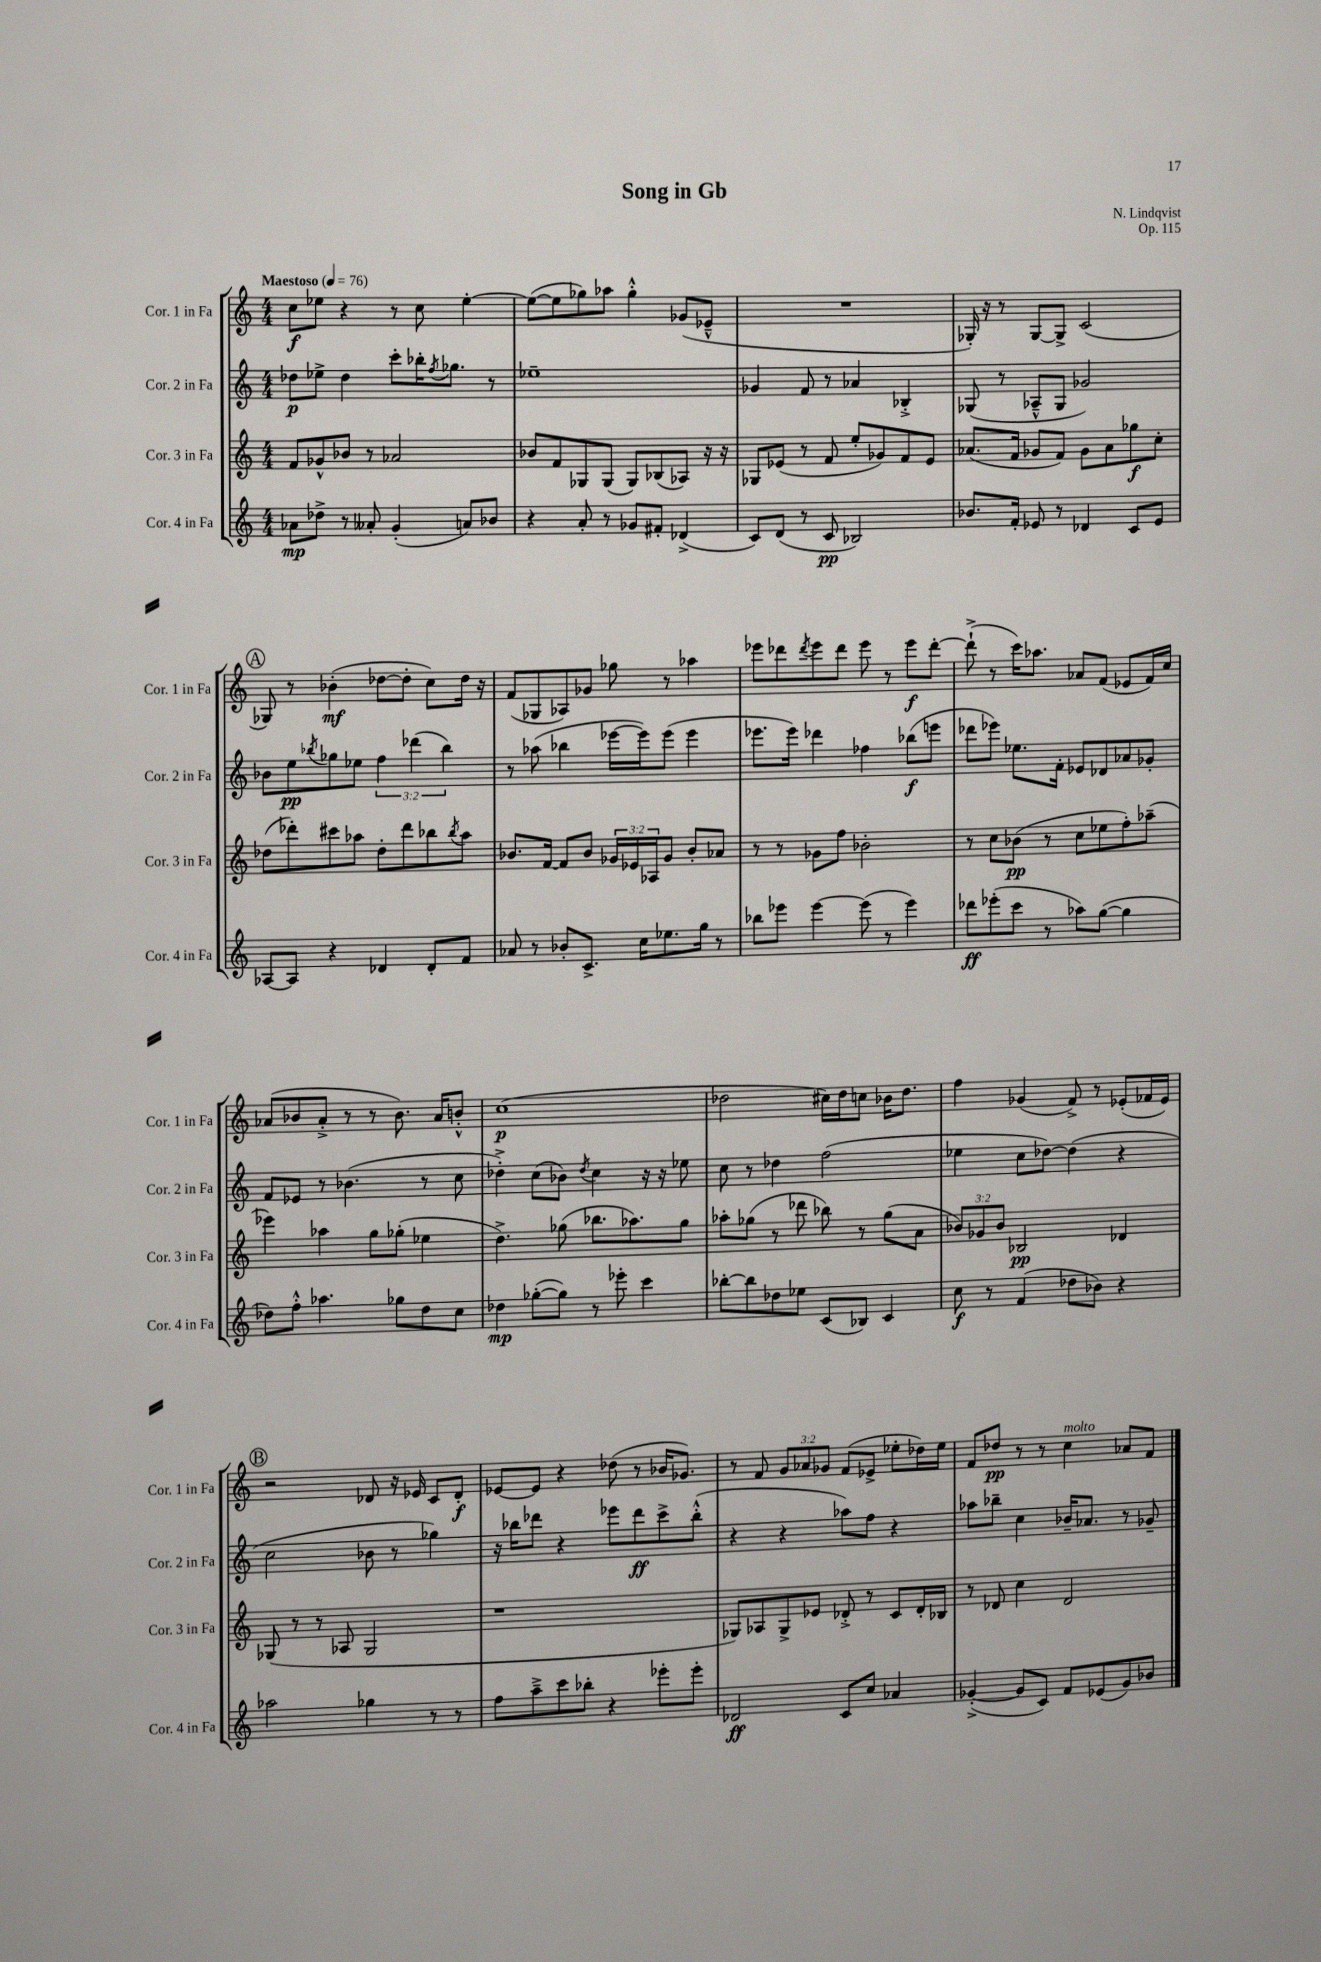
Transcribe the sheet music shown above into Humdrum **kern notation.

**kern	**kern	**kern	**kern
*staff4	*staff3	*staff2	*staff1
*clefG2	*clefG2	*clefG2	*clefG2
*k[]	*k[]	*k[]	*k[]
*M4/4	*M4/4	*M4/4	*M4/4
*MM76	*MM76	*MM76	*MM76
8a-	8f	8dd-	8cc
8dd-^	8g-^^	8ee-^	8ee-
8r	8b-	4dd-	4r
8a--'	8r	.	.
(4g'	2a-	8ccc'	8r
.	.	16bb-'	8cc
.	.	8qff	.
.	.	8.gg-	.
8a)	.	.	[4ee-'
8b-	.	8r	.
=	=	=	=
4r	8b-	1ee-~	(8ee-_
.	8f	.	8ee-]
8a'	8G-	.	8gg-)
8r	(8G-	.	8aa-
8g-	8G-)	.	4gg-'^^
8f#'	(8B-	.	.
(4d-^	8A-)	.	(8g-
.	16r	.	8e-~^^
.	16r	.	.
=	=	=	=
8c)	8G-	4g-	1r
(8d	(8e-	.	.
8r	8r	8f	.
8c	8f	8r	.
2B-)	8ee'	4a-	.
.	8g-)	.	.
.	8f	4B-'^	.
.	8e-	.	.
=	=	=	=
8.b-	(8.a-	(8G-	16G-')
.	.	.	16r
.	.	8r	8r
16f'	16f	.	.
8e-	8g-	8A-~^^	[8G-
8r	8f)	8G-	8G-^]
4d-	8g-	2g-)	(2c
.	8a-	.	.
8c	8gg-	.	.
8e-	8cc'	.	.
=	=	=	=
[8A-	(8dd-	8b-	8G-)
8A-]	8ddd-')	8ee	8r
.	.	8qbb-	.
4r	8ccc#	8gg-	(4b-'
.	8aa-	8ee-	.
4d-	8dd-'	6ff	[8dd-
.	8ddd-	.	8dd-']
.	.	(6ddd-	.
8d-'	8bb-	.	8cc)
.	.	6bb-)	.
.	8qbb-	.	.
8f	8aa-	.	16dd-
.	.	.	16r
=	=	=	=
8a-	8.b-	8r	(8f
8r	.	(8aa-	8G-
.	[16f	.	.
8b-'	8f]	4bb-	8A-)
8.c^	8b-	.	8g-
.	24g-	[16eee-	8gg-
.	24e-	.	.
16cc	.	16eee-])	.
.	24A-	.	.
8.ee-	8g-	(8eee-	8r
.	8b-'	4eee-	4aa-
16gg	.	.	.
8r	8a-	.	.
=	=	=	=
8bb-	8r	8.eee-	8eee-
8eee-	8r	.	8ddd-
.	.	16eee-)	.
.	.	.	8qddd-
[4eee-	8g-	4ddd-	8eee-
.	8ff	.	8ddd-
(8eee-]	2b-'	4ff-	8eee-
8r	.	.	8r
4eee-)	.	(8bb-	8eee-
.	.	8eee	[8ddd-'
=	=	=	=
8ddd-	8r	8ddd-	(8ddd-`^]
(8eee-'	8cc	8eee-)	8r
8ccc	(8b-	8.ee-	16ccc)
.	.	.	8.aa-
8r	8r	.	.
.	.	16f'	.
8aa-)	8cc	8e-	8a-
([8gg	8ee-	8d-	(8f
4gg]	8ff')	8a-	8e-
.	(8aa-~	8g-'	16f)
.	.	.	16cc
=	=	=	=
8dd-)	4eee-)	8f	(8a-
8ff'^^	.	8e-	8b-
4.aa-	4aa-	8r	8a-'^
.	.	(4.b-	8r
.	8gg	.	8r
8gg-	(8gg-'	.	8.b-)
8dd-	4ee-	8r	.
.	.	.	16a-
8cc	.	8cc	8b'^^
=	=	=	=
4dd-	4.dd^)	4dd-'^)	(1cc
([8gg-'	.	(8cc	.
8gg-])	(8gg-	8b-)	.
.	.	8qdd-	.
8r	8.bb-	4cc	.
8eee-'	.	.	.
.	8.aa-)	.	.
4ccc	.	16r	.
.	.	16r	.
.	8gg-	8ee-	.
=	=	=	=
[8bb-'	8aa-'	8cc	2dd-
8bb-]	(8gg-	8r	.
8dd-	8r	4dd-	.
8ee-	8ddd-	.	.
(8c	8bb-)	(2ff	16cc#)
.	.	.	16dd-
8B-)	8r	.	8cc
4c	(8gg-	.	16b-
.	.	.	8.dd-
.	8a	.	.
=	=	=	=
8cc	12b-)	4ee-	4ff
.	12g-	.	.
8r	.	.	.
.	12b-	.	.
(4f	2B-	8cc	(4g-
.	.	[8dd-)	.
8dd-	.	(4dd-]	8f^)
8b-)	.	.	8r
4r	4d-	4r	(8e-'
.	.	.	16f-
.	.	.	16e-)
=	=	=	=
2aa-	(8G-	2cc	2r
.	8r	.	.
.	8r	.	.
.	8A-	.	.
4gg-	2G-	8b-	8d-
.	.	8r	16r
.	.	.	16e-
8r	.	4gg-)	8c
8r	.	.	8d-'
=	=	=	=
8ff	1r	16r	[8e-
.	.	16bb-	.
8aa~^	.	8ddd-	8e-]
8ccc	.	4r	4r
8bb-'	.	.	.
4r	.	8eee-	(8dd-
.	.	8ddd-	8r
8eee-'	.	8ccc^	16b-
.	.	.	8.g-)
8eee-'	.	(8bb-'^^	.
=	=	=	=
2d-	8G-)	4r	8r
.	8A-	.	8f
.	8G-^	4r	12g
.	.	.	12a-
.	8e-	.	.
.	.	.	12g-
8c	8d-'^	8aa-)	(8f
8cc	8r	8ff	8e-^
4a-	8c	4r	8ee-'
.	16d-'	.	16dd-)
.	16B-	.	16ee-
=	=	=	=
([4g-'^	8r	8aa-	8f
.	8d-	8bb-~	8dd-
8g-]	4cc	4cc	8r
8c)	.	.	8r
8f	2d-	16b-~	4cc
.	.	8.a-	.
(8e-	.	.	.
8g-)	.	8r	8a-
8b-	.	8g-~	8f
==	==	==	==
*-	*-	*-	*-
